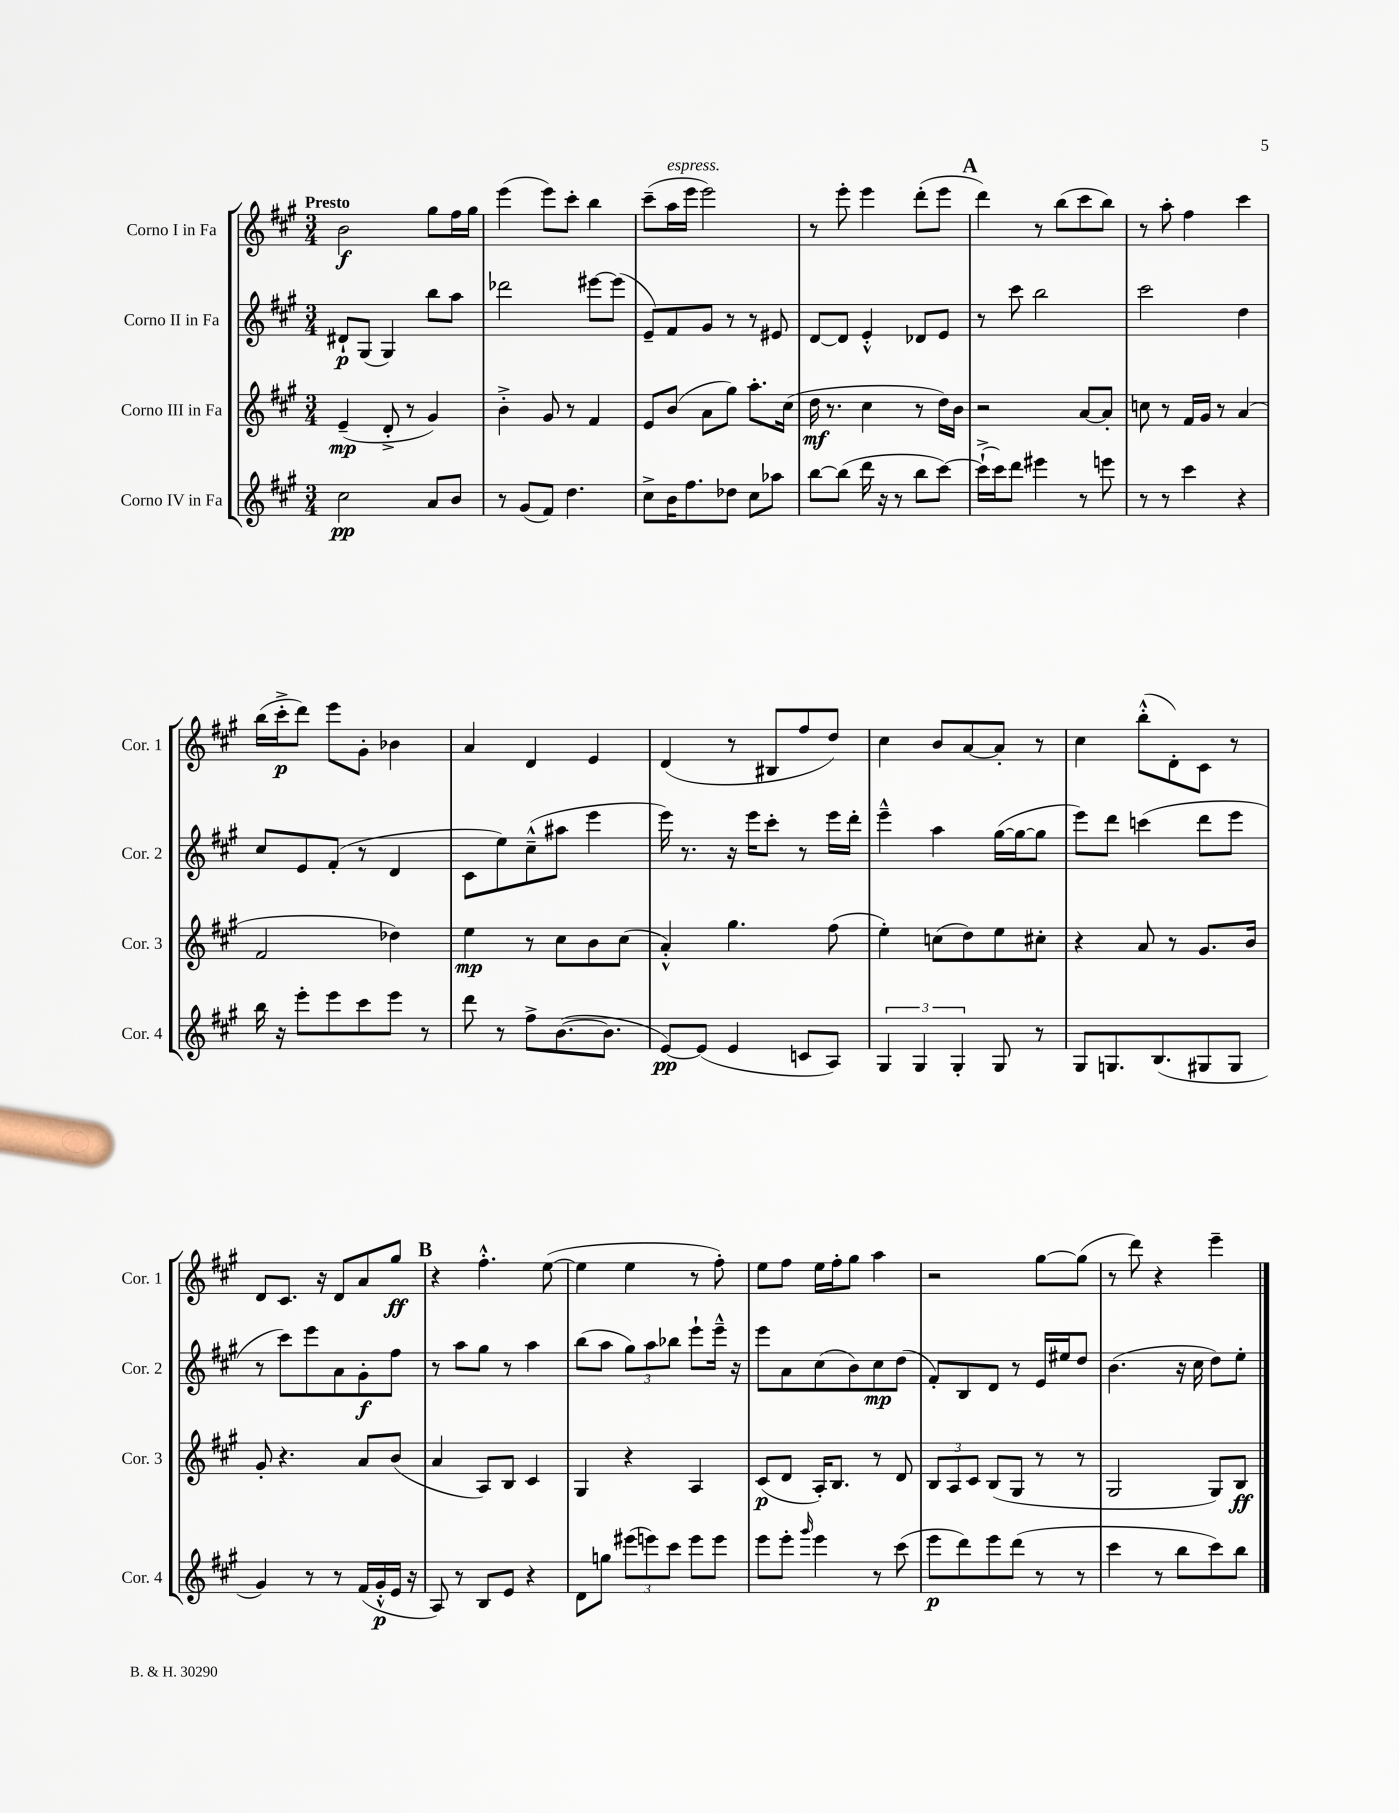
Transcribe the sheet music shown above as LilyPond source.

<<
\new StaffGroup <<
\new Staff = "s0" \with { instrumentName = "Corno I in Fa" shortInstrumentName = "Cor. 1" } {
    \clef treble \key a \major \numericTimeSignature \time 3/4 \tempo "Presto"
    b'2\f gis''8 fis''16 gis''16 |
    e'''4( e'''8) cis'''8-. b''4 |
    cis'''8--( a''16^\markup { \italic "espress." } e'''16 e'''2) |
    r8 e'''8-. e'''4 d'''8-.( e'''8 |
    \mark \markup { \bold "A" } d'''4) r8 b''8( cis'''8 b''8) |
    r8 a''8-. fis''4 cis'''4 |
    b''16( cis'''16-.->\p d'''8) e'''8 gis'8-. bes'4 |
    a'4 d'4 e'4 |
    d'4( r8 bis8 fis''8 d''8) |
    cis''4 b'8 a'8~ a'8-. r8 |
    cis''4 b''8-.-^( d'8-.) cis'8 r8 |
    d'8 cis'8. r16 d'8 a'8 gis''8\ff |
    \mark \markup { \bold "B" } r4 fis''4.-.-^ e''8~( |
    e''4 e''4 r8 fis''8-.) |
    e''8 fis''8 e''16 fis''16-. gis''8 a''4 |
    r2 gis''8~ gis''8( |
    r8 d'''8) r4 e'''4-- \bar "|." |
}
\new Staff = "s1" \with { instrumentName = "Corno II in Fa" shortInstrumentName = "Cor. 2" } {
    \clef treble \key a \major \numericTimeSignature \time 3/4
    dis'8-!\p gis8( gis4) b''8 a''8 |
    des'''2 eis'''8~ eis'''8( |
    e'8--) fis'8 gis'8 r8 r8 eis'8 |
    d'8~ d'8 e'4-.-^ des'8 e'8 |
    \mark \markup { \bold "A" } r8 cis'''8 b''2 |
    cis'''2 d''4 |
    cis''8 e'8 fis'8-.( r8 d'4 |
    cis'8 e''8) cis''8---^( ais''8 e'''4 |
    e'''16) r8. r16 e'''16 cis'''8-. r8 e'''16 d'''16-. |
    e'''4---^ a''4 gis''16~( gis''16~ gis''8 |
    e'''8) d'''8 c'''4( d'''8 e'''8 |
    r8 cis'''8) e'''8 a'8 gis'8-.\f fis''8 |
    \mark \markup { \bold "B" } r8 a''8 gis''8 r8 a''4 |
    b''8( a''8 \tuplet 3/2 { gis''8) a''8 bes''8 } e'''8-! e'''16---^ r16 |
    e'''8 a'8 cis''8( b'8) cis''8\mp d''8( |
    fis'8-.) b8 d'8 r8 e'16 eis''16 d''8 |
    b'4.( r16 cis''16 d''8) e''8-. \bar "|." |
}
\new Staff = "s2" \with { instrumentName = "Corno III in Fa" shortInstrumentName = "Cor. 3" } {
    \clef treble \key a \major \numericTimeSignature \time 3/4
    e'4--\mp( d'8-.-> r8 gis'4) |
    b'4-.-> gis'8 r8 fis'4 |
    e'8 b'8( a'8 gis''8) a''8.-. cis''16( |
    d''16\mf r8. cis''4 r8 d''16) b'16 |
    \mark \markup { \bold "A" } r2 a'8~ a'8-. |
    c''8 r8 fis'16 gis'16 r8 a'4( |
    fis'2 des''4) |
    e''4\mp r8 cis''8 b'8 cis''8( |
    a'4-.-^) gis''4. fis''8( |
    e''4-.) c''8( d''8) e''8 cis''8-. |
    r4 a'8 r8 gis'8. b'16 |
    gis'8-. r4. a'8 b'8( |
    \mark \markup { \bold "B" } a'4 a8) b8 cis'4 |
    gis4 r4 a4 |
    cis'8\p( d'8 a16-.) b8. r8 d'8 |
    \tuplet 3/2 { b8 a8 cis'8 } b8( gis8 r8 r8 |
    gis2 gis8) b8\ff \bar "|." |
}
\new Staff = "s3" \with { instrumentName = "Corno IV in Fa" shortInstrumentName = "Cor. 4" } {
    \clef treble \key a \major \numericTimeSignature \time 3/4
    cis''2\pp a'8 b'8 |
    r8 gis'8( fis'8) d''4. |
    cis''8-> b'16 fis''8. des''8 cis''8 aes''8 |
    b''8~ b''8( d'''16 r16 r8 b''8 cis'''8~) |
    \mark \markup { \bold "A" } cis'''16-!->( cis'''16) d'''8 eis'''4 r8 e'''8 |
    r8 r8 cis'''4 r4 |
    b''16 r16 e'''8-. e'''8 cis'''8 e'''8 r8 |
    d'''8 r8 fis''8-> b'8.~( b'8. |
    e'8~\pp) e'8( e'4 c'8 a8) |
    \tuplet 3/2 { gis4 gis4 gis4-. } gis8 r8 |
    gis8 g8. b8.( gis8 gis8 |
    gis'4) r8 r8 fis'16( gis'16-.-^\p e'16 r16 |
    \mark \markup { \bold "B" } a8) r8 b8 e'8 r4 |
    d'8 g''8 \tuplet 3/2 { eis'''8( e'''8) cis'''8 } e'''8 e'''8 |
    e'''8 e'''8-. \grace { gis'''16 } e'''4 r8 cis'''8( |
    e'''8\p d'''8) e'''8 d'''8( r8 r8 |
    cis'''4 r8 b''8 cis'''8) b''8 \bar "|." |
}
>>
>>
\layout { \context { \Score \remove "Bar_number_engraver" } }
